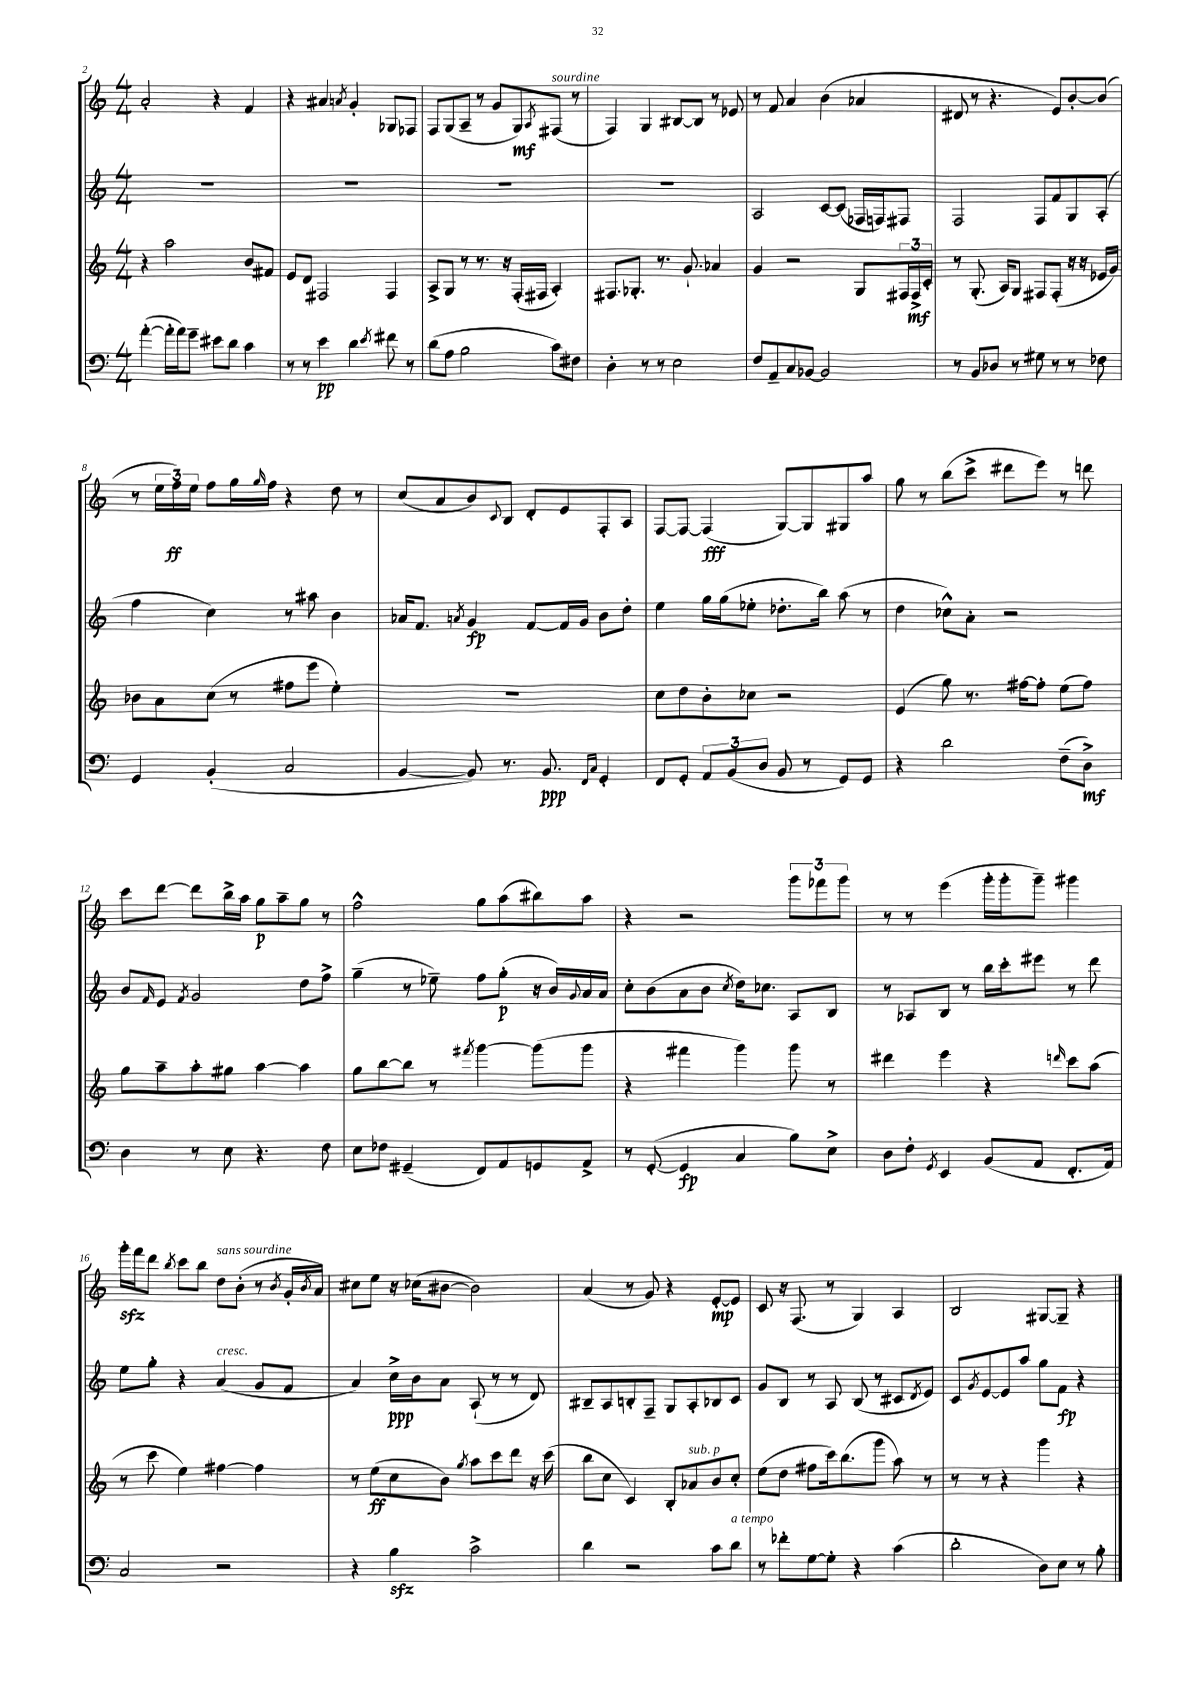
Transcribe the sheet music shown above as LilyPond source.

<<
\new StaffGroup <<
\new Staff = "s0" {
    \clef treble \key c \major \numericTimeSignature \time 4/4
    a'2-. r4 f'4 |
    r4 ais'4 \acciaccatura { a'8 } g'4-. ges8 fes8 |
    f8 g8( a8-- r8 g'8 g8\mf) \acciaccatura { a8 } fis8^\markup { \italic "sourdine" }( r8 |
    f4) g4 bis8~ bis8 r8 ees'8 |
    r8 f'8 a'4 b'4( aes'4 |
    dis'8 r8 r4. e'8) b'8~-. b'8( |
    r8 \tuplet 3/2 { e''16 f''16\ff) e''16 } f''8 g''16 \grace { g''16 } f''16 r4 d''8 r8 |
    c''8( a'8 b'8) \appoggiatura { c'8 } b8 d'8-. e'8 f8-. a8 |
    f8~ f8~ f4\fff( g8~) g8 gis8 a''8 |
    g''8 r8 b''8( c'''8-> dis'''8 e'''8) r8 d'''8 |
    c'''8 d'''8~ d'''8 b''16-> a''16 g''8\p a''8-- g''8 r8 |
    f''2-^ g''8 a''8( bis''8) a''8 |
    r4 r2 \tuplet 3/2 { g'''8 fes'''8 g'''8 } |
    r8 r8 e'''4( g'''16-. g'''16-. g'''8--) gis'''4 |
    g'''16-.\sfz f'''16 d'''8 \acciaccatura { b''8 } c'''8 b''8 d''8^\markup { \italic "sans sourdine" } b'8-.( r8 \acciaccatura { b'8 } g'16-. \acciaccatura { b'8 } a'16) |
    cis''8 e''8 r16 ces''16( bis'8~ bis'2) |
    a'4( r8 g'8) r4 e'8~-.\mp e'8 |
    c'8 r16 f8.( r8 g4) a4 |
    b2 gis8~ gis8-- r4 \bar "|." |
}
\new Staff = "s1" {
    \clef treble \key c \major \numericTimeSignature \time 4/4
    R1 |
    R1 |
    R1 |
    R1 |
    a2 c'8~ c'8( fes16 f16) fis8 |
    f2 f8 f'8 g8 a8-.( |
    f''4 c''4) r8 ais''8 b'4 |
    aes'16 f'8. \acciaccatura { a'8 } g'4\fp f'8~ f'16 g'16 b'8 d''8-. |
    e''4 g''16 g''16( ees''8-. des''8.-. b''16) a''8( r8 |
    d''4 ces''8-^) a'8-. r2 |
    b'8 \grace { f'16 } e'8 \acciaccatura { f'8 } g'2 d''8 f''8-> |
    g''4--( r8 ees''8--) f''8 g''8-.\p( r16 b'16) \appoggiatura { g'8 } a'16 a'16 |
    c''8-. b'8( a'8 b'8 \acciaccatura { c''8 } d''16) ces''8. a8 b8 |
    r8 aes8 b8 r8 b''16 c'''16-. eis'''8 r8 d'''8 |
    e''8 g''8-. r4 a'4^\markup { \italic "cresc." }( g'8 f'8 |
    a'4) c''16->\ppp b'16 a'8 a8-!( r8 r8 d'8) |
    bis8-- a8 b8-. f8-- g8 a8-. bes8 c'8 |
    g'8 b8 r8 a8 b8( r8 cis'8 \acciaccatura { d'8 } e'8) |
    c'8 \acciaccatura { g'8 } e'8~ e'8 a''8 g''8 f'8\fp r4 \bar "|." |
}
\new Staff = "s2" {
    \clef treble \key c \major \numericTimeSignature \time 4/4
    r4 a''2 b'8 fis'8 |
    e'8 d'8 fis2 fis4 |
    a8-> g8 r8 r8. r16 f16-.( fis16 a4-.) |
    fis8. ges8.-. r8. g'8.-! aes'4 |
    g'4 r2 g8 \tuplet 3/2 { fis16 fis16->\mf c'16-. } |
    r8 g8.-.( a16) g8 fis8 fis8-.( r16 r16 ees'16 g'16) |
    bes'8 a'8 c''8( r8 fis''8 e'''8 e''4-.) |
    R1 |
    c''8 d''8 b'8-. ces''8 r2 |
    e'4( g''8) r8. fis''16~ fis''8-. e''8( fis''8) |
    g''8 a''8-- a''8-. gis''8 a''4~ a''4 |
    g''8 b''8~ b''8 r8 \acciaccatura { fis'''8 } g'''4~ g'''8( g'''8 |
    r4 fis'''4 g'''4) g'''8 r8 |
    dis'''4 e'''4 r4 \grace { d'''16 } c'''8 a''8( |
    r8 c'''8 e''4) fis''4~ fis''4 |
    r8 e''8\ff( c''8 b'8) \acciaccatura { g''8 } a''8 c'''8 d'''8 r16 c'''16( |
    b''8 c''8 c'4) b8-. aes'8^\markup { \italic "sub. p" } b'8 c''8-. |
    e''8( d''8 fis''8 c'''16) b''8.( g'''8 a''8) r8 |
    r8 r8 r4 g'''4 r4 \bar "|." |
}
\new Staff = "s3" {
    \clef bass \key c \major \numericTimeSignature \time 4/4
    a'4~-.( a'16-. a'16) g'8-- eis'8 d'8 c'4 |
    r8 r8 e'4\pp d'4 \acciaccatura { e'8 } fis'8 r8 |
    d'8( a8 b2 c'8) fis8 |
    d4-. r8 r8 e2 |
    f8 a,8-- c8 bes,8~ bes,2 |
    r8 b,8 des8 r8 gis8 r8 r8 fes8 |
    g,4 b,4-.( c2 |
    b,4~ b,8) r8. b,8.\ppp \grace { f,16 c16 } g,4-. |
    f,8 g,8-. \tuplet 3/2 { a,8 b,8( d8 } b,8 r8 g,8) g,8 |
    r4 d'2 f8--( d8->\mf) |
    d4 r8 e8 r4. f8 |
    e8 fes8 gis,4--( f,8) a,8 g,8 a,8-> |
    r8 g,8~-.( g,4\fp c4 b8) e8-> |
    d8 f8-. \acciaccatura { g,8 } e,4 b,8( a,8 f,8.-. a,16) |
    c2 r2 |
    r4 b4\sfz c'2-> |
    d'4 r2 c'8 d'8^\markup { \italic "a tempo" } |
    r8 fes'8-. g8~ g8-. r4 c'4( |
    d'2-. d8) e8 r8 b8-. \bar "|." |
}
>>
>>
\layout { \context { \Score currentBarNumber = #2 } }
